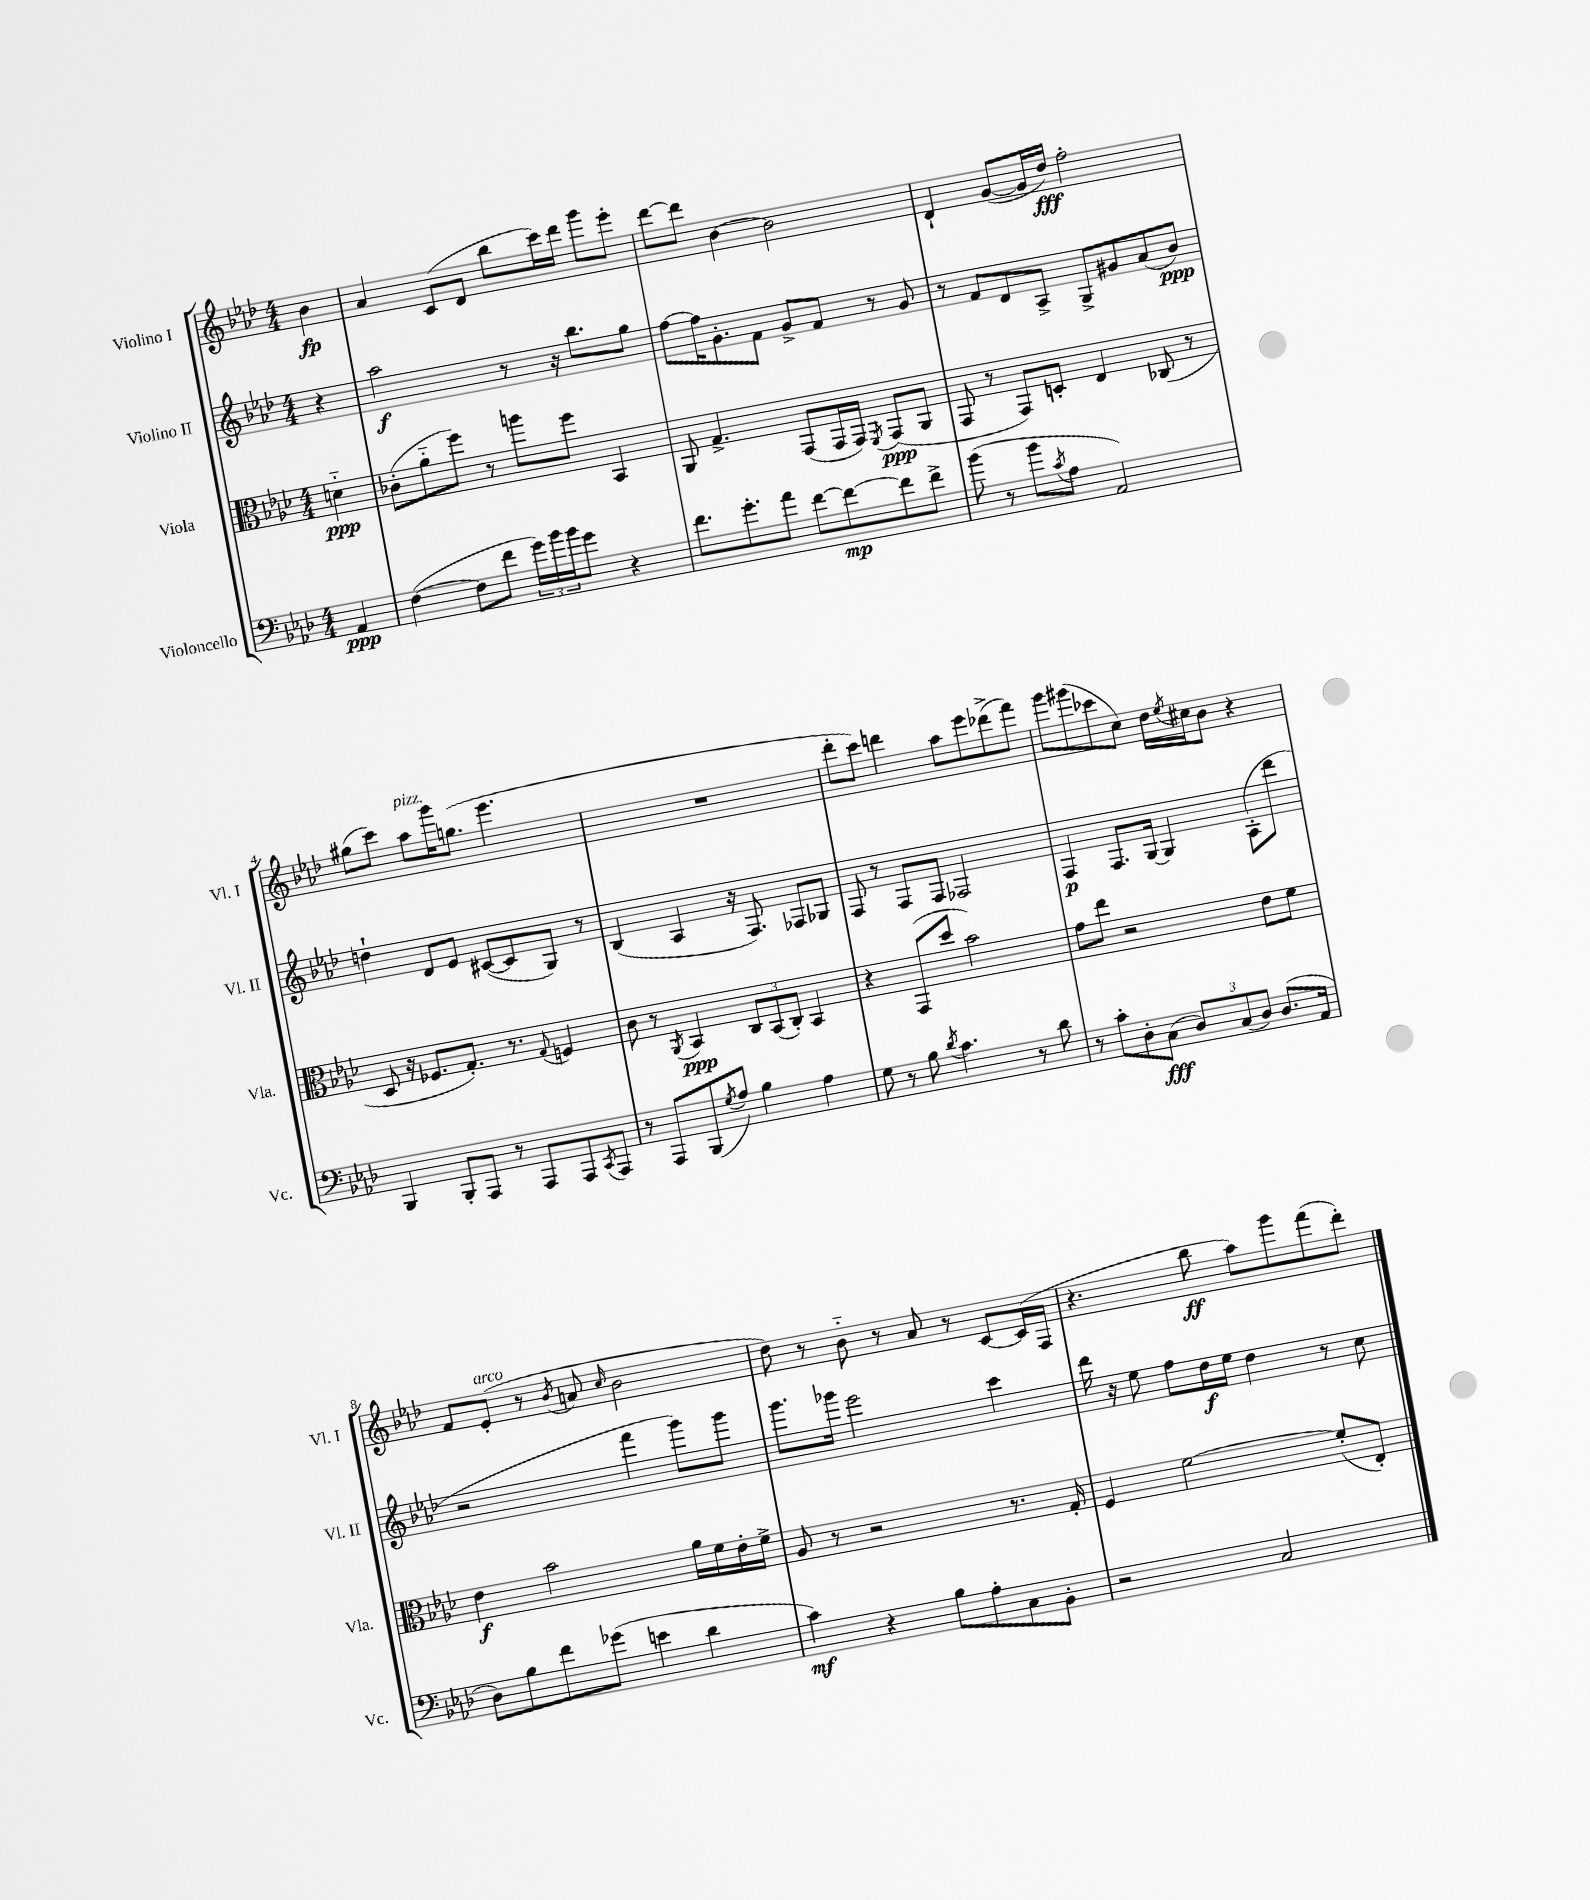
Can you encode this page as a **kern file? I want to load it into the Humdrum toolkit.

**kern	**kern	**kern	**kern
*staff4	*staff3	*staff2	*staff1
*clefF4	*clefC3	*clefG2	*clefG2
*k[b-e-a-d-]	*k[b-e-a-d-]	*k[b-e-a-d-]	*k[b-e-a-d-]
*M4/4	*M4/4	*M4/4	*M4/4
4AA-	4d'~	4r	4b-
=	=	=	=
([4F	(8c-'	2aa-	4a-
.	8a-'~	.	.
8F]	8ff)	.	(8c
8f	8r	.	8d-
24g)	8aa	8r	8bb-
24b-	.	.	.
24b-	.	.	.
8g	8ff	16r	16ccc)
.	.	8.bb-	16ddd-
4r	4BB-	.	8ggg
.	.	8gg	8eee-'
=	=	=	=
8.f	8AA-	[8ff	[8ddd-
.	4.G^	16ff]	8ddd-]
8.g'	.	8.g'	.
.	.	.	[4b-
8a-	.	8f	.
[8f	(8GG	8g^	2b-]
8f_	16GG	8f	.
.	16GG)	.	.
.	8qFF	.	.
8f]	(8GG	8r	.
8f^	8AA-	8g	.
=	=	=	=
(8b-	8GG	8r	4d-`
8r	8r	8f	.
8b-	8GG)	8d-	([8g
8qc	.	.	.
8A-	8D'	8A-^	16g]
.	.	.	16dd-)
2AA-)	4E-	8G^	2ff'
.	.	8g#	.
.	(8C-	(8a-	.
.	8r	8b-)	.
=	=	=	=
4BBB-	8D-	4dd`	(8gg#
.	16r	.	8ccc)
.	8.F-	.	.
8BBB-'	.	8d-	8aa-
8AAA-	8.G')	8e-	16ggg
.	.	.	(8.gg
8r	.	([8c#	.
.	8.r	.	.
8AAA-	.	8c#]	4.eee-
.	8qqG	.	.
8AAA-	4F	8G)	.
8qCC	.	.	.
8AAA-	.	8r	.
=	=	=	=
8r	8c	(4B-	1r
8AAA-	8r	.	.
.	8qAA-	.	.
(8BBB-	4BB-	4A-	.
8qG	.	.	.
8A-)	.	.	.
4B-	12C	16r	.
.	.	8.F)	.
.	(12BB-	.	.
.	12C')	.	.
4A-	4BB-	8F-	.
.	.	8G-	.
=	=	=	=
8G	4r	8F	8ddd-'
8r	.	8r	8ccc)
8B-	(8GG	8F	4ddd
8qd-	.	.	.
4.c	8dd-	8F	.
.	2b-)	2F-	8aa-
.	.	.	8eee-
8r	.	.	(8ddd-^
8d-	.	.	8fff)
=	=	=	=
8r	8g	4F	8ggg
8c'	8ee-	.	(8ggg#
8D-'	2r	8.F	8ccc-
(8C	.	.	8cc)
.	.	[16G	.
12D-)	.	4G]	16dd-
.	.	.	8qee-
.	.	.	16cc#
(12C	.	.	.
.	.	.	8b-
12D-)	.	.	.
(8.D-	8e-	(8A-'	4r
.	8f	8ddd-	.
16AA-	.	.	.
=	=	=	=
8D-)	4e-	2r	8f
8B-	.	.	(8e-'
8f	2b-	.	8r
.	.	.	8qb-
(8g-	.	.	8a
.	.	.	16qqcc
4e	.	4fff	2b-
4d-	16a-	8ggg)	.
.	16f	.	.
.	16e-'	8ggg	.
.	16f^	.	.
=	=	=	=
4c)	8A-	8.ggg	8dd-)
.	8r	.	8r
.	.	16ggg-	.
4r	2r	2eee-	8b-'~
.	.	.	8r
8B-	.	.	8a-
8A-'	.	.	8r
8C	8.r	4ccc	[8c
8BB-'	.	.	(16c]
.	16G'	.	16F
=	=	=	=
2r	4F	16ddd-	4.r
.	.	16r	.
.	.	8ee-	.
.	[2f	8ff	.
.	.	16dd-	8bb-
.	.	16ee-	.
2C	.	4dd-	8aa-)
.	.	.	8ggg
.	(8f']	8r	(8fff
.	8E-')	8cc	8ddd-')
==	==	==	==
*-	*-	*-	*-
